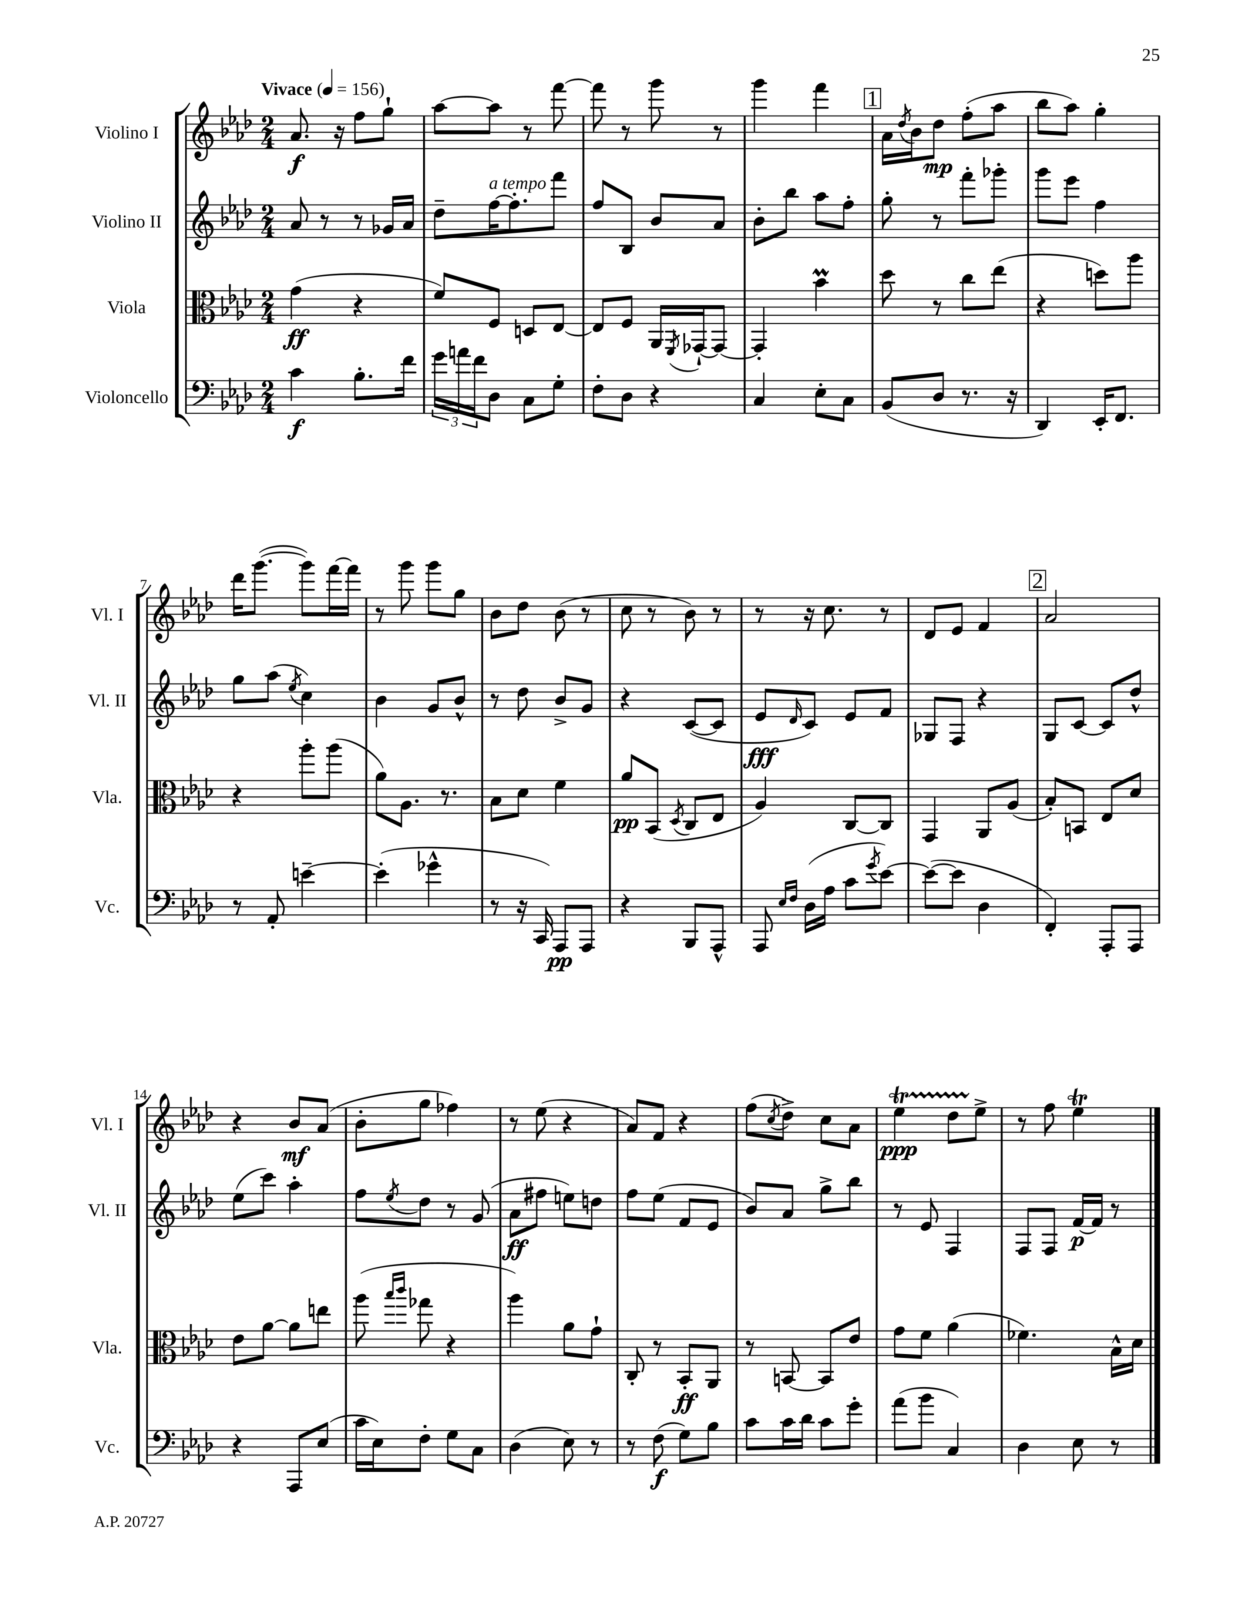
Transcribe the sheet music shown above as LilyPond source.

<<
\new StaffGroup <<
\new Staff = "s0" \with { instrumentName = "Violino I" shortInstrumentName = "Vl. I" } {
    \clef treble \key aes \major \numericTimeSignature \time 2/4 \tempo "Vivace" 4 = 156
    aes'8.\f r16 f''8 g''8-! |
    aes''8~ aes''8 r8 f'''8~ |
    f'''8 r8 g'''8 r8 |
    g'''4 f'''4 |
    \mark \markup { \box "1" } aes'16 \acciaccatura { des''8 } bes'16 des''8\mp f''8-.( aes''8 |
    bes''8 aes''8) g''4-. |
    des'''16 g'''8.~( g'''8) f'''16~ f'''16 |
    r8 g'''8 g'''8 g''8 |
    bes'8 des''8 bes'8( r8 |
    c''8 r8 bes'8) r8 |
    r8 r16 c''8. r8 |
    des'8 ees'8 f'4 |
    \mark \markup { \box "2" } aes'2 |
    r4 bes'8\mf aes'8( |
    bes'8-. g''8 fes''4) |
    r8 ees''8( r4 |
    aes'8) f'8 r4 |
    f''8( \acciaccatura { c''8 } des''8->) c''8 aes'8 |
    ees''4\startTrillSpan\ppp des''8 ees''8->\stopTrillSpan |
    r8 f''8 ees''4\trill \bar "|." |
}
\new Staff = "s1" \with { instrumentName = "Violino II" shortInstrumentName = "Vl. II" } {
    \clef treble \key aes \major \numericTimeSignature \time 2/4
    aes'8 r8 r8 ges'16 aes'16 |
    des''8-- f''16~^\markup { \italic "a tempo" } f''8.-. f'''8 |
    f''8 bes8 bes'8 aes'8 |
    bes'8-. bes''8 aes''8 f''8-. |
    \mark \markup { \box "1" } g''8-. r8 f'''8-. ges'''8-. |
    g'''8 ees'''8 f''4 |
    g''8 aes''8( \acciaccatura { ees''8 } c''4) |
    bes'4 g'8 bes'8-^ |
    r8 des''8 bes'8-> g'8 |
    r4 c'8~( c'8 |
    ees'8\fff \grace { des'16 } c'8) ees'8 f'8 |
    ges8 f8 r4 |
    \mark \markup { \box "2" } g8 c'8~ c'8 des''8-^ |
    ees''8( c'''8) aes''4-. |
    f''8 \acciaccatura { ees''8 } des''8 r8 g'8( |
    aes'8\ff fis''8 e''8) d''8 |
    f''8 ees''8( f'8 ees'8 |
    bes'8) aes'8 g''8-> bes''8 |
    r8 ees'8 f4 |
    f8 f8 f'16~\p f'16 r8 \bar "|." |
}
\new Staff = "s2" \with { instrumentName = "Viola" shortInstrumentName = "Vla." } {
    \clef alto \key aes \major \numericTimeSignature \time 2/4
    g'4\ff( r4 |
    f'8) f8 d8 ees8~ |
    ees8 f8 aes,16 \acciaccatura { f,8 } ges,16~-! ges,8~ |
    ges,4-. bes'4\prall |
    \mark \markup { \box "1" } des''8 r8 c''8 ees''8( |
    r4 d''8) aes''8 |
    r4 aes''8-. aes''8( |
    aes'8) aes8. r8. |
    bes8 des'8 f'4 |
    aes'8\pp bes,8( \acciaccatura { des8 } c8 ees8 |
    aes4) c8~ c8 |
    g,4 aes,8 aes8( |
    \mark \markup { \box "2" } bes8-.) b,8 ees8 des'8 |
    ees'8 aes'8~ aes'8 e''8 |
    aes''8( \grace { bes''16 c'''16 } ges''8 r4 |
    aes''4) aes'8 g'8-! |
    c8-. r8 bes,8-.\ff aes,8 |
    r8 b,8~ b,8 ees'8 |
    g'8 f'8 aes'4( |
    fes'4.) bes16-^ des'16 \bar "|." |
}
\new Staff = "s3" \with { instrumentName = "Violoncello" shortInstrumentName = "Vc." } {
    \clef bass \key aes \major \numericTimeSignature \time 2/4
    c'4\f bes8.-. f'16 |
    \tuplet 3/2 { g'16 a'16 f'16 } des8 c8 g8-. |
    f8-. des8 r4 |
    c4 ees8-. c8 |
    \mark \markup { \box "1" } bes,8( des8 r8. r16 |
    des,4) ees,16-. f,8. |
    r8 aes,8-. e'4~-- |
    e'4-.( ges'4-^ |
    r8 r16 c,16) aes,,8\pp aes,,8 |
    r4 bes,,8 aes,,8-^ |
    aes,,8 \grace { ees16 f16 } des16( aes16 c'8 \acciaccatura { g'8 } ees'8~) |
    ees'8~( ees'8 des4 |
    \mark \markup { \box "2" } f,4-.) aes,,8-. aes,,8 |
    r4 aes,,8 ees8( |
    c'16 ees16) f8-. g8 c8 |
    des4( ees8) r8 |
    r8 f8\f( g8) bes8 |
    c'8 c'16 des'16 c'8 g'8-. |
    aes'8( bes'8 c4) |
    des4 ees8 r8 \bar "|." |
}
>>
>>
